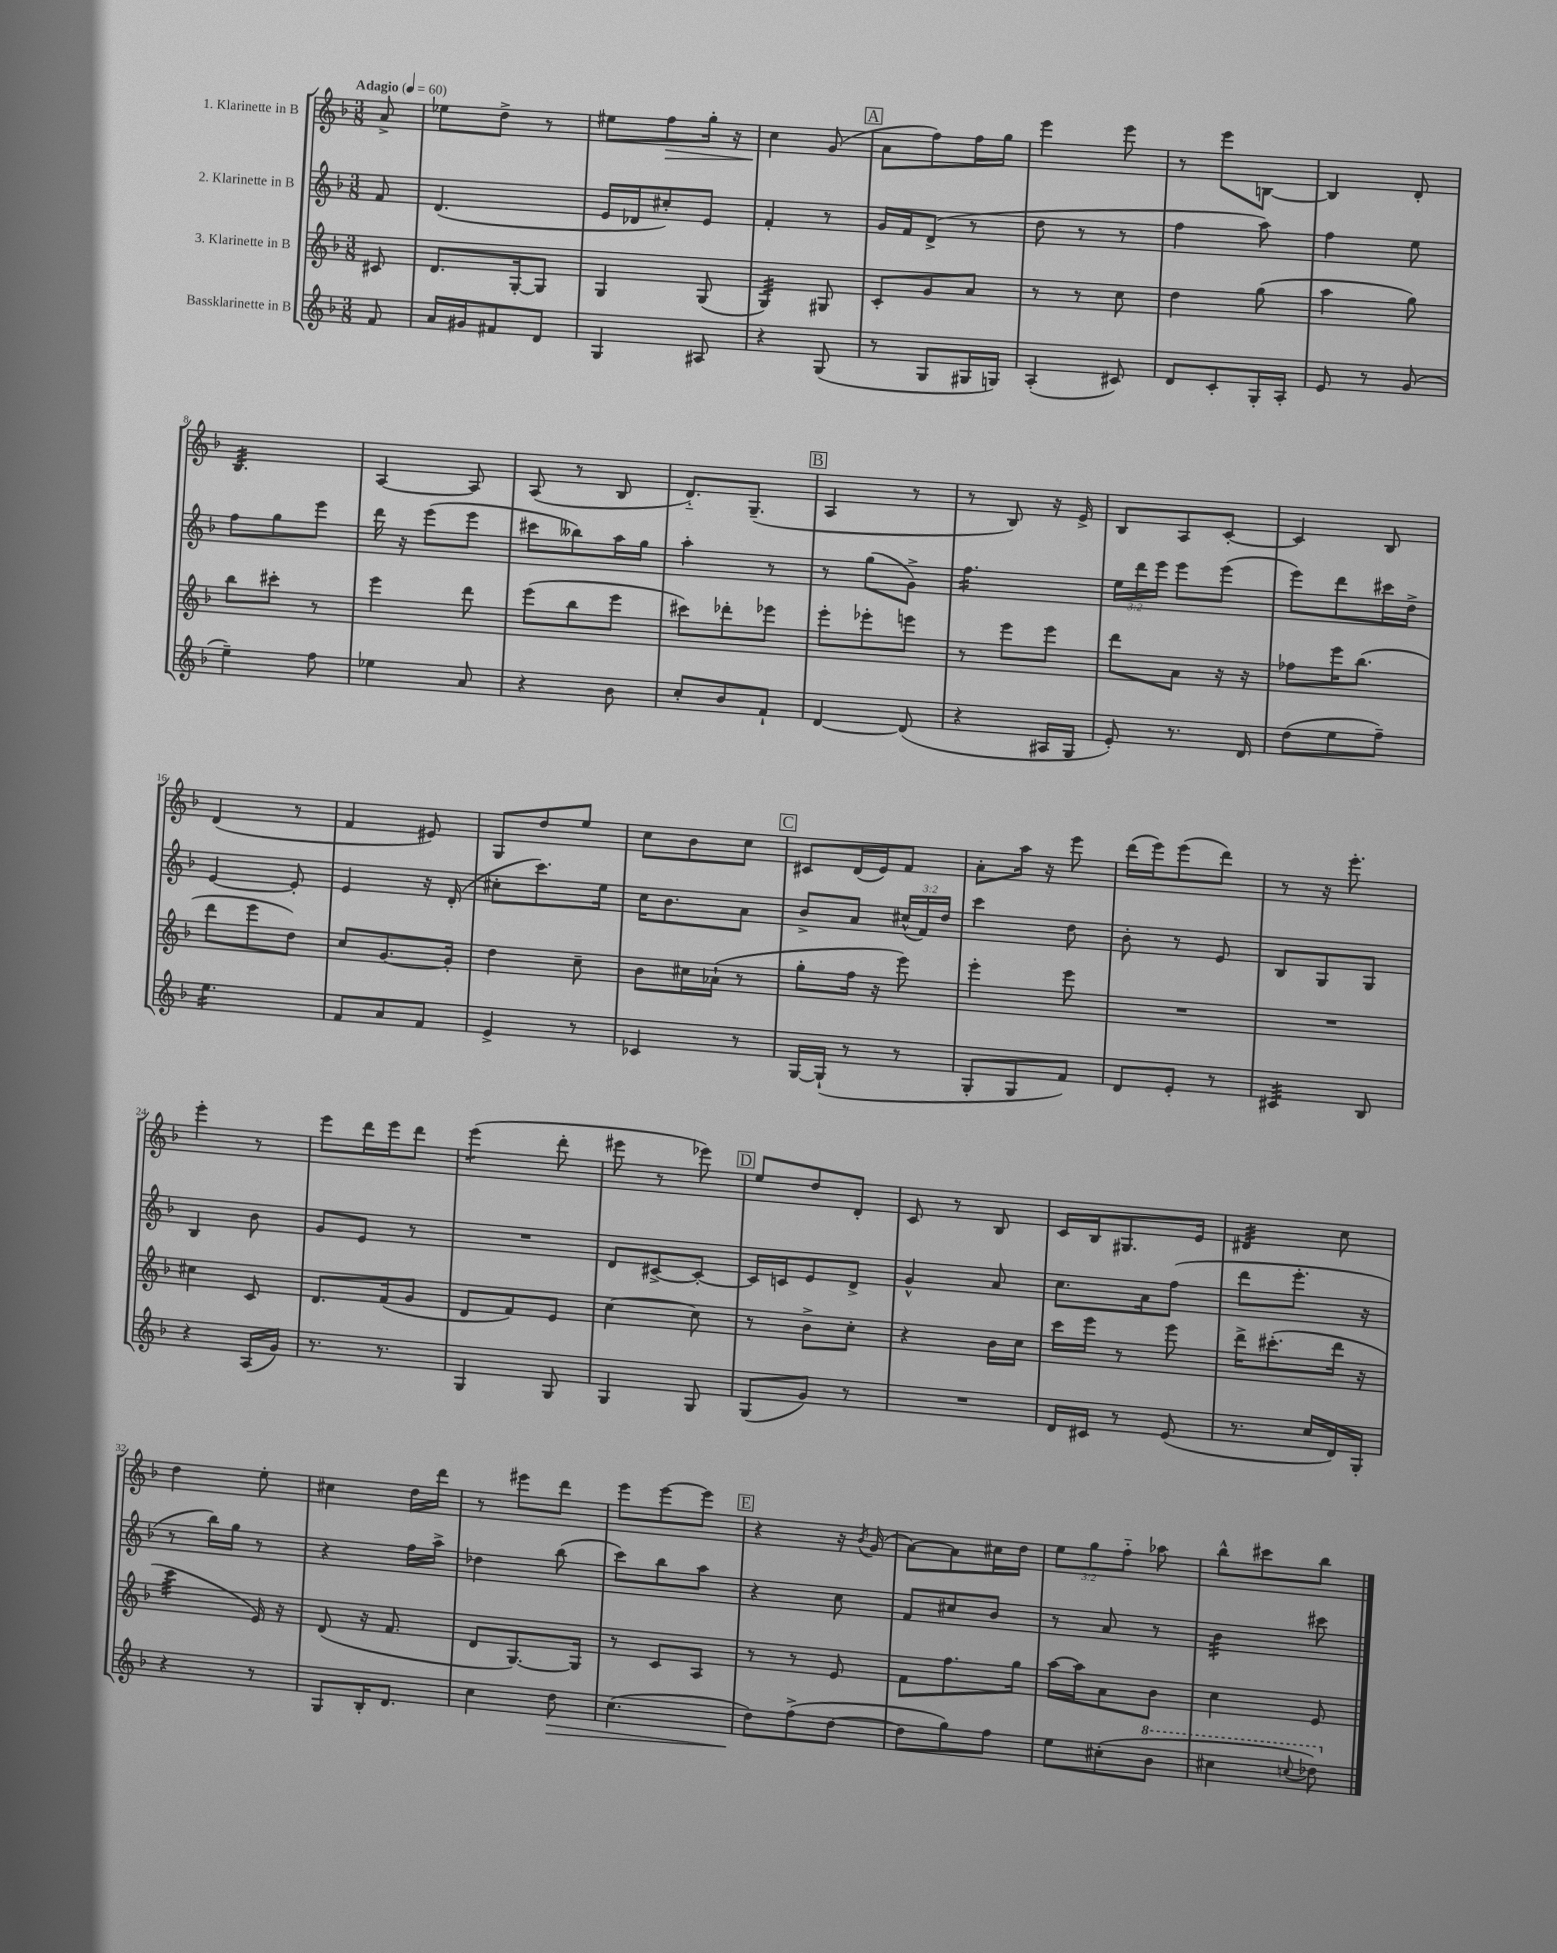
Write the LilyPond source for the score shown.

<<
\new StaffGroup <<
\new Staff = "s0" \with { instrumentName = "1. Klarinette in B" } {
    \clef treble \key f \major \numericTimeSignature \time 3/8 \override Staff.TupletNumber.text = #tuplet-number::calc-fraction-text \partial 8 \tempo "Adagio" 4 = 60
    \autoBeamOff a'8-> |
    ees''8[ d''8]-> r8 |
    eis''8[ f''8\> g''16]-. r16 |
    c''4\! g'8( |
    \mark \markup { \box "A" } a'8[ f''8) f''16 g''16] |
    e'''4 e'''8 |
    r8 e'''8[ b8]~ |
    b4 d'8-. |
    bes4.:32 |
    a4~ a8 |
    a8( r8 bes8 |
    d'8.[-_) g8.]--( |
    \mark \markup { \box "B" } a4 r8 |
    r8 bes8) r16 e'16-> |
    bes8[ a8 c'8]~-. |
    c'4 bes8 |
    d'4( r8 |
    f'4 eis'8) |
    g8[ d''8 e''8] |
    c''8[ bes'8 c''8] |
    \mark \markup { \box "C" } cis'8[ d'16( e'16) f'8] |
    a'8[-. a''16] r16 e'''8 |
    d'''16[( e'''16) e'''8( d'''8]) |
    r8 r16 e'''8.-. |
    e'''4-. r8 |
    e'''8[ d'''16 e'''16 d'''8] |
    e'''4:8( d'''8-. |
    eis'''8 r8 ees'''8) |
    \mark \markup { \box "D" } e''8[ d''8 d'8]-. |
    c'8 r8 bes8 |
    c'16[ bes16 gis8. e'16] |
    dis'4:32 c''8 |
    d''4 e''8-. |
    cis''4 d''16[ d'''16] |
    r8 eis'''8[ d'''8] |
    e'''8[ e'''8~ e'''8] |
    \mark \markup { \box "E" } r4 r16 \acciaccatura { bes'8 } g'16( |
    a'8[~) a'8 cis''16 d''16] |
    \tuplet 3/2 { e''8[ g''8 f''8]-_ } aes''8 |
    bes''8[-^ cis'''8 bes''8] \bar "|." |
}
\new Staff = "s1" \with { instrumentName = "2. Klarinette in B" } {
    \clef treble \key f \major \numericTimeSignature \time 3/8 \override Staff.TupletNumber.text = #tuplet-number::calc-fraction-text \partial 8
    \autoBeamOff f'8 |
    d'4.( |
    e'16[ des'16 cis''8-.) e'8] |
    f'4-. r8 |
    \mark \markup { \box "A" } g'16[ f'16 d'8]->( r8 |
    d''8 r8 r8 |
    f''4 a''8) |
    f''4 e''8 |
    f''8[ g''8 e'''8] |
    d'''16 r16 e'''8[( e'''8] |
    cis'''8[ beses''8) a''16 g''16] |
    a''4-. r8 |
    \mark \markup { \box "B" } r8 g''8[( g'8]->) |
    f''4.:16 |
    \tuplet 3/2 { e''16[ d'''16 e'''16] } e'''8[ e'''8]( |
    e'''8[) d'''8 cis'''16 d''16]-> |
    e'4~ e'8-. |
    e'4 r16 d'16-.( |
    cis''8[-. c'''8.) e''16] |
    c''16[ bes'8. a'8] |
    \mark \markup { \box "C" } bes'8[-> a'8] \tuplet 3/2 { cis''16[-^( f'16) d''16] } |
    c'''4 d''8 |
    bes'8-. r8 e'8 |
    bes8[ g8 g8] |
    bes4 bes'8 |
    g'8[ e'8] r8 |
    R4. |
    d'8[ cis'8~-> cis'8]~-. |
    \mark \markup { \box "D" } cis'16[ c'16 e'8 d'8]-> |
    g'4-^ a'8 |
    c''8.[ a'16 f''8]( |
    d'''8[ e'''8.]-. r16 |
    r8 bes''16[) g''16] r8 |
    r4 f''16[ a''16]-> |
    des''4 bes''8( |
    c'''8[) bes''8 a''8] |
    \mark \markup { \box "E" } r4 c''8 |
    f'8[ cis''8 bes'8] |
    r8 a'8 r8 |
    bes'4:32 cis'''8 \bar "|." |
}
\new Staff = "s2" \with { instrumentName = "3. Klarinette in B" } {
    \clef treble \key f \major \numericTimeSignature \time 3/8 \partial 8
    \autoBeamOff cis'8 |
    d'8.[ g16~-. g8] |
    g4 g8( |
    g4:32) gis8 |
    \mark \markup { \box "A" } c'8[-. g'8 a'8] |
    r8 r8 c''8 |
    d''4 g''8( |
    a''4 g''8) |
    bes''8[ cis'''8]-. r8 |
    e'''4 d'''8 |
    e'''8[( bes''8 e'''8] |
    cis'''8[) des'''8-. ees'''8] |
    \mark \markup { \box "B" } e'''8[-. ees'''8-. e'''8] |
    r8 e'''8[ e'''8] |
    d'''8[ a'8] r16 r16 |
    fes''8[ e'''16 bes''8.]( |
    d'''8[ e'''8 d''8]) |
    c''8[ g'8.~ g'16]-. |
    d''4 c''8-- |
    bes'8[ cis''16 aes'16]-!( r8 |
    \mark \markup { \box "C" } g''8[-. f''16] r16 e'''8) |
    e'''4-. e'''8 |
    R4. |
    R4. |
    cis''4 c'8 |
    d'8.[ f'16( g'8] |
    d'8[ f'8) e'8] |
    c''4~ c''8 |
    \mark \markup { \box "D" } r8 bes'8[-> c''8]-. |
    r4 bes'16[ c''16] |
    c'''16[ e'''16] r8 e'''8 |
    d'''16[-> cis'''8.-.( d'''16] r16 |
    c'''4:32 e'16) r16 |
    d'8( r16 f'8. |
    d'8[ g8.~) g16] |
    r8 c'8[ a8] |
    \mark \markup { \box "E" } r8 r8 e'8 |
    f'8[ f''8. g''16] |
    a''16[~ a''16 a'8 bes'8] |
    c''4 e'8 \bar "|." |
}
\new Staff = "s3" \with { instrumentName = "Bassklarinette in B" } {
    \clef treble \key f \major \numericTimeSignature \time 3/8 \partial 8
    \autoBeamOff f'8 |
    a'16[ gis'16 fis'8 d'8] |
    g4 ais8 |
    r4 g8( |
    \mark \markup { \box "A" } r8 g8[ gis16 g16]) |
    a4-.( cis'8) |
    d'8[ c'8-. g16-. a16]-. |
    e'8 r8 g'8( |
    e''4--) f''8 |
    ees''4 a'8 |
    r4 bes'8 |
    c''8[-. bes'8 f'8]-! |
    \mark \markup { \box "B" } d'4~ d'8( |
    r4 ais16[ g16] |
    e'8-.) r8. d'16 |
    d''8[( e''8 f''8]--) |
    e''4.:16 |
    f'8[ a'8 f'8] |
    e'4-> r8 |
    ces'4 r8 |
    \mark \markup { \box "C" } g16[~ g16]-!( r8 r8 |
    g8[-. g8 f'8]) |
    d'8[ e'8]-. r8 |
    cis'4:32 bes8 |
    r4 a16[( g'16]) |
    r8. r8. |
    g4 g8 |
    g4 g8 |
    \mark \markup { \box "D" } g8[( g'8]) r8 |
    R4. |
    d'16[ cis'16] r8 e'8( |
    r8. c''16[ d'16) g16]-. |
    r4 r8 |
    g8[ bes16-. d'8.] |
    c''4 d''8\> |
    c''4.( |
    \mark \markup { \box "E" } d''8[\!) f''8->( d''8]~ |
    d''8[ g''8) f''8] |
    e''8[ cis''8-.( \ottava #1 bes''8] |
    cis'''4 \appoggiatura { c'''8 } des'''8) \ottava #0 \bar "|." |
}
>>
>>
